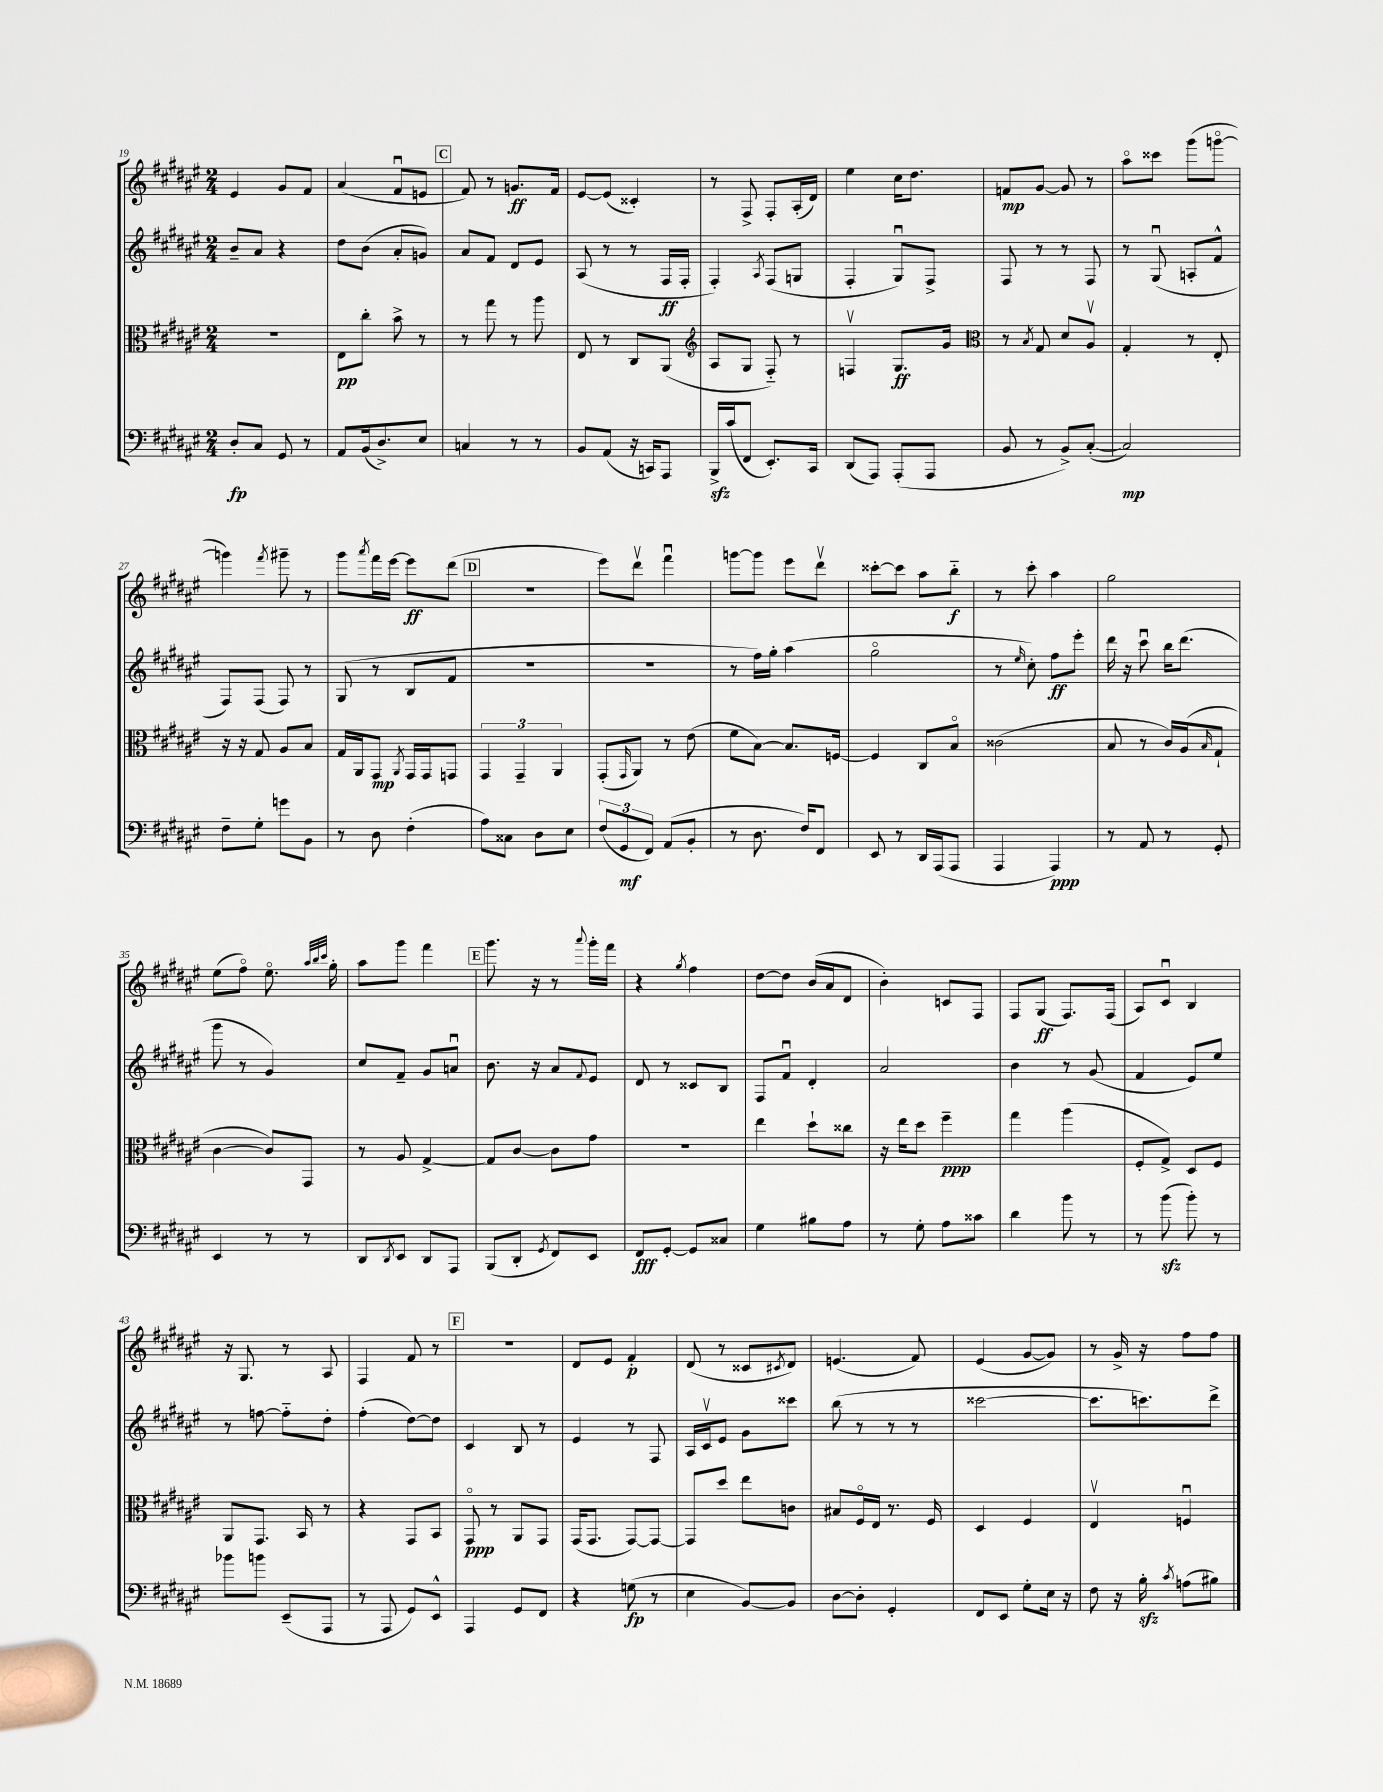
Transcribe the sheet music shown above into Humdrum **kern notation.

**kern	**dynam	**kern	**dynam	**kern	**dynam	**kern	**dynam
*part4	*part4	*part3	*part3	*part2	*part2	*part1	*part1
*staff4	*staff4	*staff3	*staff3	*staff2	*staff2	*staff1	*staff1
*clefF4	*	*clefC3	*	*clefG2	*	*clefG2	*
*k[f#c#g#d#a#e#]	*	*k[f#c#g#d#a#e#]	*	*k[f#c#g#d#a#e#]	*	*k[f#c#g#d#a#e#]	*
*M2/4	*	*M2/4	*	*M2/4	*	*M2/4	*
=19	=19	=19	=19	=19	=19	=19	=19
8D#'/L	fp	2r	.	8b~/L	.	4e#/	.
8C#/J	.	.	.	8a#/J	.	.	.
8GG#/	.	.	.	4r	.	8g#/L	.
8r	.	.	.	.	.	8f#/J	.
=20	=20	=20	=20	=20	=20	=20	=20
8AA#/L	.	8E#\L	pp	8dd#\L	.	(4a#/	.
(16BB/k	.	8cc#'\J	.	(8b\J	.	.	.
8.D#^/)	.	.	.	.	.	.	.
.	.	8b^\	.	8a#'/L	.	8f#u/L	.
8E#/J	.	8r	.	8gn/J)	.	8en/J	.
!!LO:REH:place=s1:t=C
=21	=21	=21	=21	=21	=21	=21	=21
4Cn/	.	8r	.	8a#/L	.	8f#/)	.
.	.	8gg#\	.	8f#/J	.	8r	.
8r	.	8r	.	8d#/L	.	8.gn/L	ff
8r	.	8aa#\	.	8e#/J	.	.	.
.	.	.	.	.	.	16f#/Jk	.
=22	=22	=22	=22	=22	=22	=22	=22
8BB/L	.	8E#/	.	(8A#/	.	[8e#/L	.
(8AA#/J	.	8r	.	8r	.	(8e#/J]	.
16r	.	8C#/L	.	8r	.	4c##X'/)	.
16CCn/KL)	.	.	.	.	.	.	.
8AAA#/J	.	(8AA#/J	.	16F#/LL	ff	.	.
.	.	.	.	16F#'/JJ	.	.	.
=23	=23	=23	=23	=23	=23	=23	=23
*	*	*clefG2	*	*	*	*	*
16BBBzz^/LL	.	8A#/L	.	4F#'/)	.	8r	.
(16c#/J	.	.	.	.	.	.	.
8FF#/J	.	8G#/J	.	.	.	8F#^/	.
.	.	.	.	8qA#/	.	.	.
8.EE#'/L)	.	8F#/)	.	(8F#/L	.	8F#'/L	.
.	.	8r	.	8Gn/J	.	(16A#'/L	.
16CC#/Jk	.	.	.	.	.	16d#/JJ)	.
=24	=24	=24	=24	=24	=24	=24	=24
(8DD#/L	.	4Fnv/	.	4F#'/	.	4ee#\	.
8AAA#/J)	.	.	.	.	.	.	.
(8AAA#'/L	.	8.G#/L	ff	8G#u/L)	.	16cc#\KL	.
.	.	.	.	.	.	8.dd#\J	.
8AAA#/J	.	.	.	8F#^/J	.	.	.
.	.	16g#/Jk	.	.	.	.	.
=25	=25	=25	=25	=25	=25	=25	=25
*	*	*clefC3	*	*	*	*	*
8BB/	.	8r	.	8F#/	.	8fn/L	mp
.	.	8qB/	.	.	.	.	.
8r	.	8G#/	.	8r	.	[8g#/J	.
8BB^/L)	.	8d#/L	.	8r	.	8g#/]	.
([8C#'/J	.	8A#v/J	.	8F#/	.	8r	.
=26	=26	=26	=26	=26	=26	=26	=26
2C#/])	mp	4G#'/	.	8r	.	8aa#\L	.
.	.	.	.	(8G#u/	.	8ccc##X\J	.
.	.	8r	.	8An'/L	.	(8ggg#\L	.
.	.	8E#'/	.	8f#^^/J	.	[8gggn\J	.
!!LO:LB:g=z
=27	=27	=27	=27	=27	=27	=27	=27
8F#~\L	.	16r	.	8F#/L)	.	4gggn\])	.
.	.	16r	.	.	.	.	.
8G#'\J	.	8G#/	.	(8F#/J	.	.	.
.	.	.	.	.	.	8qfff#/	.
8gn\L	.	8A#/L	.	8F#/)	.	8ggg#X~\	.
8BB\J	.	8B/J	.	8r	.	8r	.
=28	=28	=28	=28	=28	=28	=28	=28
8r	.	16G#/LL	.	(8G#/	.	8ggg#\L	.
.	.	16AA#/J	.	.	.	.	.
.	.	.	.	.	.	8qaaa#/	.
8D#\	.	8GG#/J	mp	8r	.	16fff#\L	.
.	.	.	.	.	.	[16eee#\JJ	.
.	.	8qAA#/	.	.	.	.	.
(4F#'\	.	16GG#/LL	.	8B/L	.	8eee#\L]	ff
.	.	16GG#/J	.	.	.	.	.
.	.	8GGn/J	.	8f#/J	.	(8ddd#\J	.
!!LO:REH:place=s1:t=D
=29	=29	=29	=29	=29	=29	=29	=29
8A#\L)	.	6GG#/	.	2r	.	2r	.
8C##X\J	.	.	.	.	.	.	.
.	.	6GG#~/	.	.	.	.	.
8D#\L	.	.	.	.	.	.	.
.	.	6AA#/	.	.	.	.	.
8E#\J	.	.	.	.	.	.	.
=30	=30	=30	=30	=30	=30	=30	=30
(12F#/L	.	(8GG#'/L	.	2r	.	8eee#\L)	.
12GG#/	mf	.	.	.	.	.	.
.	.	16qqGG#/	.	.	.	.	.
.	.	8AA#/J)	.	.	.	8ddd#v\J	.
12FF#/J)	.	.	.	.	.	.	.
(8AA#/L	.	8r	.	.	.	4fff#u\	.
8BB'/J	.	(8e#\	.	.	.	.	.
=31	=31	=31	=31	=31	=31	=31	=31
8r	.	8f#\L	.	8r	.	[8gggn\L	.
8.D#\	.	[8B\J)	.	16ff#\LL)	.	8ggg\J]	.
.	.	.	.	16gg#'\JJ	.	.	.
.	.	8.B/L]	.	(4aa#\	.	8eee#\L	.
16F#/KL)	.	.	.	.	.	.	.
8FF#/J	.	.	.	.	.	8ddd#v\J	.
.	.	[16Fn/Jk	.	.	.	.	.
=32	=32	=32	=32	=32	=32	=32	=32
8EE#/	.	4F/]	.	2gg#\	.	[8ccc##X'\L	.
8r	.	.	.	.	.	8ccc##\J]	.
16DD#/LL	.	8C#/L	.	.	.	8aa#\L	.
(16AAA#/J	.	.	.	.	.	.	.
8AAA#/J	.	8B/J	.	.	.	8bb\J	f
=33	=33	=33	=33	=33	=33	=33	=33
4AAA#/	.	(2c##X\	.	8r	.	8r	.
.	.	.	.	16qqee#/	.	.	.
.	.	.	.	8cc#'\)	.	8ccc#'\	.
4AAA#/)	ppp	.	.	8ff#\L	ff	4aa#\	.
.	.	.	.	8eee#'\J	.	.	.
=34	=34	=34	=34	=34	=34	=34	=34
8r	.	8B/	.	16ddd#\	.	2gg#\	.
.	.	.	.	16r	.	.	.
8AA#/	.	8r	.	8ccc#u\	.	.	.
8r	.	16c#/LL)	.	16bb\KL	.	.	.
.	.	(16A#/J	.	(8.ddd#\J	.	.	.
.	.	16qqB/	.	.	.	.	.
8GG#'/	.	8G#`/J	.	.	.	.	.
!!LO:LB:g=z
=35	=35	=35	=35	=35	=35	=35	=35
4EE#/	.	[4c#\	.	8ggg#\	.	(8ee#\L	.
.	.	.	.	8r	.	8ff#\J)	.
8r	.	8c#/L])	.	4g#/)	.	8.ee#\	.
8r	.	8GG#/J	.	.	.	.	.
.	.	.	.	.	.	32qqaa#/LLL	.
.	.	.	.	.	.	32qqbb/	.
.	.	.	.	.	.	32qqccc#/JJJ	.
.	.	.	.	.	.	16gg#'\	.
=36	=36	=36	=36	=36	=36	=36	=36
8DD#/L	.	8r	.	8cc#/L	.	8aa#\L	.
8qDD#/	.	.	.	.	.	.	.
8EE#/J	.	8A#/	.	8f#~/J	.	8ggg#\J	.
8DD#/L	.	[4G#^/	.	8g#/L	.	4fff#\	.
8AAA#/J	.	.	.	8anu/J	.	.	.
!!LO:REH:place=s1:t=E
=37	=37	=37	=37	=37	=37	=37	=37
(8BBB/L	.	8G#/L]	.	8.b\	.	8.ggg#\	.
8DD#'/J	.	[8c#/J	.	.	.	.	.
.	.	.	.	16r	.	16r	.
8qGG#/	.	.	.	.	.	.	.
8FF#/L)	.	8c#\L]	.	8a#/L	.	8r	.
.	.	.	.	8qqf#/	.	8qqaaa#/	.
8EE#/J	.	8g#\J	.	8e#/J	.	16ggg#'\LL	.
.	.	.	.	.	.	16fff#\JJ	.
=38	=38	=38	=38	=38	=38	=38	=38
8FF#/L	fff	2r	.	8d#/	.	4r	.
[8GG#'/J	.	.	.	8r	.	.	.
.	.	.	.	.	.	8qgg#/	.
8GG#/L]	.	.	.	8c##X/L	.	4ff#\	.
8C##X/J	.	.	.	8B/J	.	.	.
=39	=39	=39	=39	=39	=39	=39	=39
4G#\	.	4ee#\	.	8F#/L	.	[8dd#\L	.
.	.	.	.	8f#u/J	.	8dd#\J]	.
8B#X\L	.	8dd#`\L	.	4d#'/	.	(16b/LL	.
.	.	.	.	.	.	16a#/J	.
8A#\J	.	8cc##X\J	.	.	.	8d#/J	.
=40	=40	=40	=40	=40	=40	=40	=40
8r	.	16r	.	2a#/	.	4b'\)	.
.	.	16ee#\KL	.	.	.	.	.
8G#'\	.	8dd#\J	.	.	.	.	.
8A#\L	.	4ff#~\	ppp	.	.	8cn/L	.
8c##X\J	.	.	.	.	.	8F#/J	.
=41	=41	=41	=41	=41	=41	=41	=41
4d#\	.	4gg#\	.	4b\	.	8F#/L	.
.	.	.	.	.	.	(8G#/J	ff
8b\	.	(4aa#\	.	8r	.	8.F#/L)	.
8r	.	.	.	(8g#/	.	.	.
.	.	.	.	.	.	(16F#/Jk	.
=42	=42	=42	=42	=42	=42	=42	=42
8r	.	8F#'/L	.	4f#/	.	8A#/L)	.
(8bzz\	.	8G#^/J)	.	.	.	8c#u/J	.
8b'\)	.	8D#/L	.	8e#/L)	.	4B/	.
8r	.	8F#/J	.	8ee#/J	.	.	.
!!LO:LB:g=z
=43	=43	=43	=43	=43	=43	=43	=43
8b-X\L	.	8AA#/L	.	8r	.	16r	.
.	.	.	.	.	.	8.G#/	.
8bn\J	.	8.GG#/J	.	[8ffn\	.	.	.
(8EE#~/L	.	.	.	8ff\L]	.	8r	.
.	.	16BB/	.	.	.	.	.
8AAA#/J	.	8r	.	8dd#'\J	.	8A#/	.
=44	=44	=44	=44	=44	=44	=44	=44
8r	.	4r	.	(4ff#'\	.	4F#/	.
8AAA#/	.	.	.	.	.	.	.
8GG#/L)	.	8GG#/L	.	[8dd#\L)	.	8f#/	.
8EE#^^/J	.	8BB/J	.	8dd#\J]	.	8r	.
!!LO:REH:place=s1:t=F
=45	=45	=45	=45	=45	=45	=45	=45
4AAA#/	.	8GG#/	ppp	4c#/	.	2r	.
.	.	8r	.	.	.	.	.
8GG#/L	.	8AA#/L	.	8B/	.	.	.
8FF#/J	.	8GG#/J	.	8r	.	.	.
=46	=46	=46	=46	=46	=46	=46	=46
4r	.	(16GG#/KL	.	4e#/	.	8d#/L	.
.	.	8.GG#/J	.	.	.	.	.
.	.	.	.	.	.	8e#/J	.
(8Gn\	fp	[8GG#/L)	.	8r	.	4f#'/	p
8r	.	8GG#/J_	.	8F#/	.	.	.
=47	=47	=47	=47	=47	=47	=47	=47
4E#\	.	8GG#/L]	.	16A#/LL	.	(8d#/	.
.	.	.	.	16c#v/J	.	.	.
.	.	8dd#/J	.	8e#/J	.	8r	.
[8BB/L)	.	8ee#\L	.	8g#\L	.	8c##X/L	.
.	.	.	.	.	.	8qc#X/	.
8BB/J]	.	8cn\J	.	8ccc##X\J	.	8d#/J)	.
=48	=48	=48	=48	=48	=48	=48	=48
[8D#\L	.	8B#X/L	.	(8bb\	.	(4.en/	.
8D#'\J]	.	16F#/L	.	8r	.	.	.
.	.	16E#/JJ	.	.	.	.	.
4GG#'/	.	8.r	.	8r	.	.	.
.	.	.	.	8r	.	8f#/)	.
.	.	16F#/	.	.	.	.	.
=49	=49	=49	=49	=49	=49	=49	=49
8FF#/L	.	4D#/	.	[2ccc##X\	.	(4e#/	.
8EE#/J	.	.	.	.	.	.	.
8G#'\L	.	4F#/	.	.	.	[8g#/L	.
16E#\Jk	.	.	.	.	.	8g#/J])	.
16r	.	.	.	.	.	.	.
=50	=50	=50	=50	=50	=50	=50	=50
8F#\	.	4E#v/	.	8.ccc##\L]	.	8r	.
16r	.	.	.	.	.	16g#^/	.
16Bzz'\	.	.	.	8.cccn\)	.	16r	.
8qc#/	.	.	.	.	.	.	.
(8An\L	.	4Fnu/	.	.	.	8ff#\L	.
8B#X\J)	.	.	.	8ddd#^\J	.	8ff#\J	.
==	==	==	==	==	==	==	==
*-	*-	*-	*-	*-	*-	*-	*-
